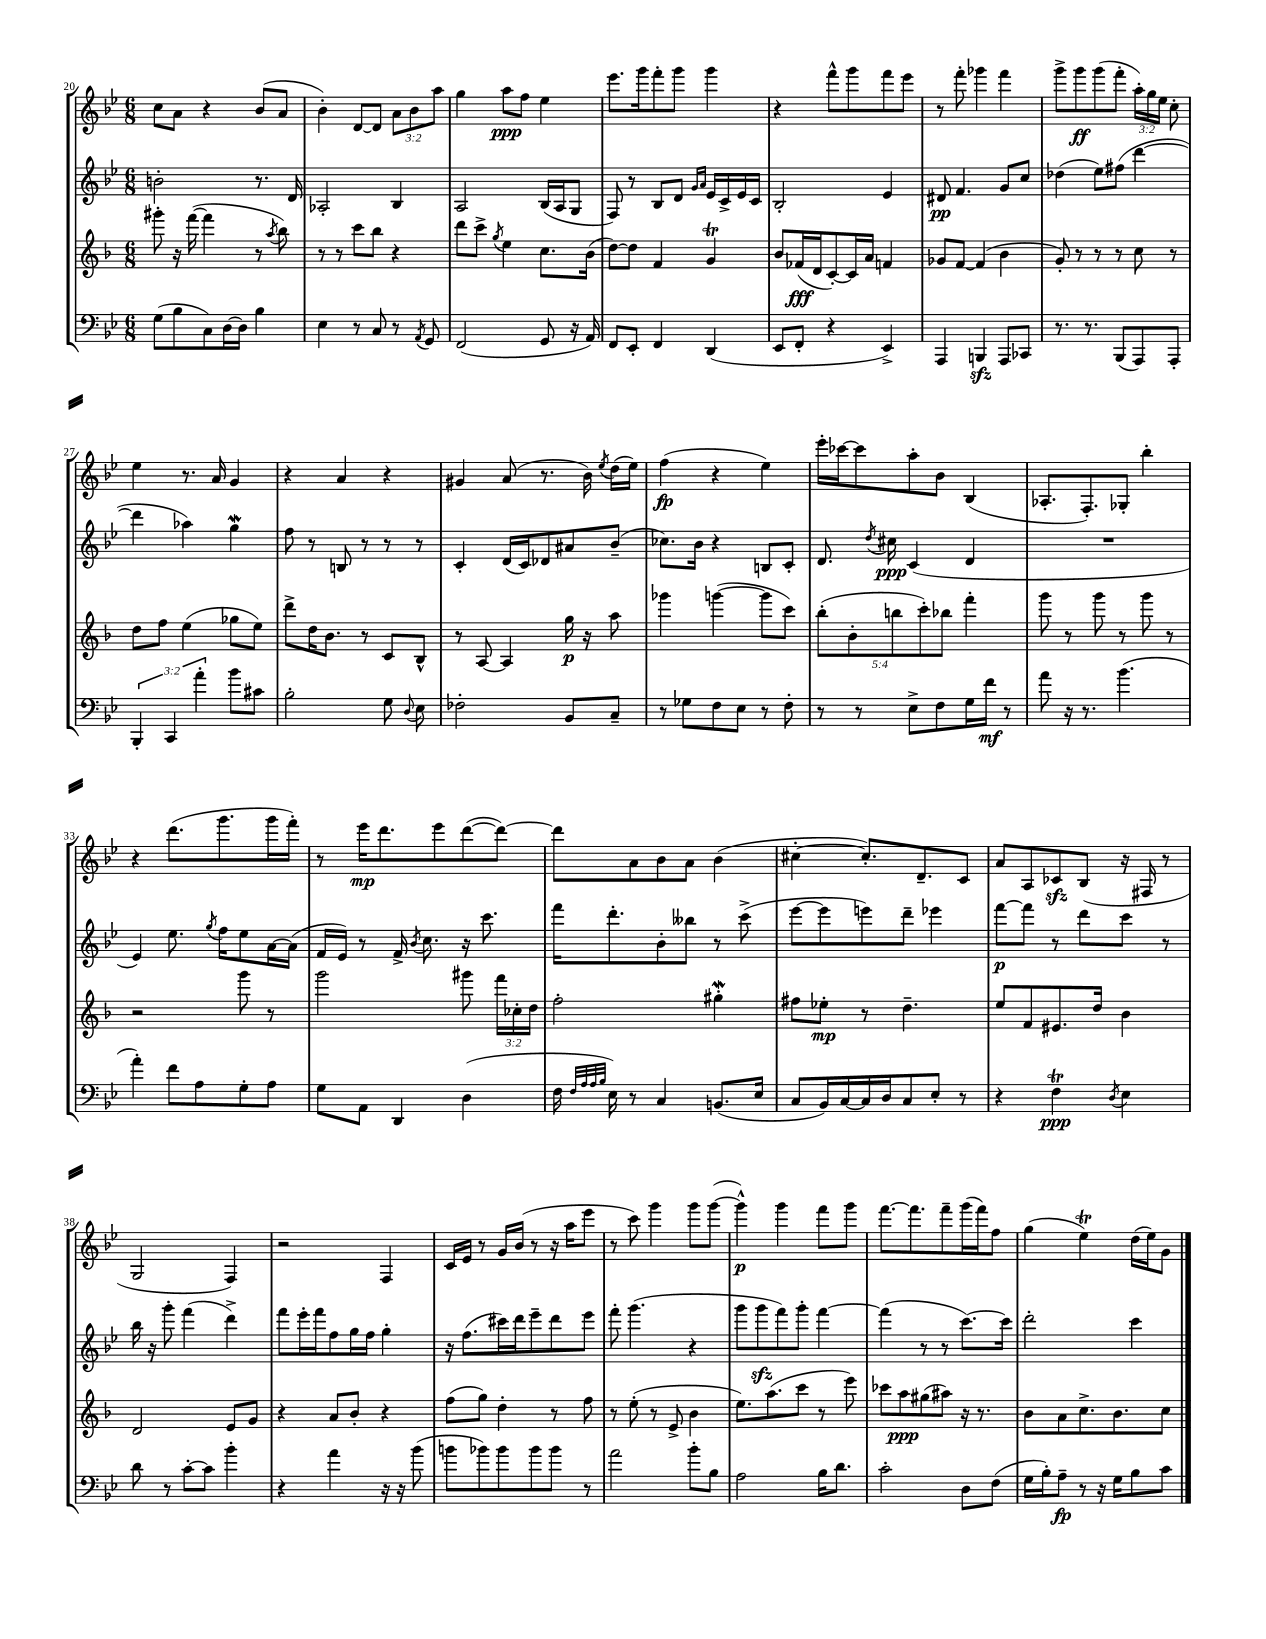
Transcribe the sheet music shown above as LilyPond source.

<<
\new StaffGroup <<
\new Staff = "s0" {
    \clef treble \key bes \major \numericTimeSignature \time 6/8 \override Staff.TupletNumber.text = #tuplet-number::calc-fraction-text
    \autoBeamOff c''8[ a'8] r4 bes'8[( a'8] |
    bes'4-.) d'8[~ d'8] \tuplet 3/2 { a'8[ bes'8 a''8] } |
    g''4 a''8[\ppp f''8] ees''4 |
    ees'''8.[ g'''16 f'''8-. g'''8] g'''4 |
    r4 f'''8[-^ g'''8 f'''8 ees'''8] |
    r8 f'''8-. ges'''4 f'''4 |
    g'''8[-> g'''8\ff g'''8( f'''8]-. \tuplet 3/2 { a''16[-.) g''16 ees''16] } c''8-. |
    ees''4 r8. a'16 g'4 |
    r4 a'4 r4 |
    gis'4 a'8( r8. bes'16) \acciaccatura { ees''8 } d''16[( ees''16]) |
    f''4\fp( r4 ees''4) |
    ees'''16[-. ces'''16~ ces'''8 a''8-. bes'8] bes4( |
    aes8.[-. f8.-.) ges8]-. bes''4-. |
    r4 d'''8.[( g'''8. g'''16 f'''16]-.) |
    r8 ees'''16[\mp d'''8. ees'''8 d'''8~( d'''8]~) |
    d'''8[ a'8 bes'8 a'8] bes'4( |
    cis''4~-. cis''8.[-.) d'8.-- c'8] |
    a'8[ a8 ces'8\sfz bes8]( r16 fis16 r8 |
    g2 f4) |
    r2 f4 |
    c'16[ ees'16] r8 g'16[ bes'16]( r8 r16 a''16[ ees'''8] |
    r8 c'''8) g'''4 g'''8[ g'''8]~( |
    g'''4-^\p) g'''4 f'''8[ g'''8] |
    f'''8.[~ f'''8. f'''8-- g'''16( f'''16) f''8] |
    g''4( ees''4\trill) d''16[( ees''16) g'8] \bar "|." |
}
\new Staff = "s1" {
    \clef treble \key bes \major \numericTimeSignature \time 6/8
    \autoBeamOff b'2-. r8. d'16 |
    aes2-. bes4 |
    a2 bes16[( a16 g8] |
    f8) r8 bes8[ d'8] \grace { g'16[ a'16] } ees'16[ c'16-> ees'16 c'16] |
    bes2-. ees'4 |
    dis'8\pp f'4. g'8[ c''8] |
    des''4( ees''8[) fis''8]( d'''4~ |
    d'''4 aes''4) g''4\mordent |
    f''8 r8 b8 r8 r8 r8 |
    c'4-. d'16[( c'16) des'8 ais'8 bes'8]--( |
    ces''8.[) bes'16] r4 b8[ c'8]-. |
    d'8. \acciaccatura { d''8 } cis''16\ppp c'4( d'4 |
    R2. |
    ees'4) ees''8. \acciaccatura { g''8 } f''16[ ees''8 a'16~ a'16]( |
    f'16[ ees'16]) r8 f'16-> \acciaccatura { bes'8 } c''8. r16 c'''8. |
    f'''16[ d'''8.-. bes'8-. beses''8] r8 c'''8->( |
    ees'''8[~ ees'''8 e'''8) d'''8]-- ees'''4 |
    f'''8[~\p f'''8] r8 d'''8[ c'''8] r8 |
    bes''16 r16 g'''8-. f'''4( d'''4->) |
    f'''8[ ees'''16-. f'''16 f''8 g''16 f''16] g''4-. |
    r16 f''8.[( cis'''16) d'''16 ees'''8-- d'''8 ees'''8] |
    f'''8-. g'''4.( r4 |
    g'''8[ g'''8\sfz f'''8) g'''8]-. f'''4~ |
    f'''4( r8 r8 c'''8.[~) c'''16] |
    d'''2-. c'''4 \bar "|." |
}
\new Staff = "s2" {
    \clef treble \key f \major \numericTimeSignature \time 6/8 \override Staff.TupletNumber.text = #tuplet-number::calc-fraction-text
    \autoBeamOff gis'''8-. r16 f'''16~( f'''4 r8 \acciaccatura { a''8 } bes''8) |
    r8 r8 c'''8[ bes''8] r4 |
    d'''8[ c'''8]-> \acciaccatura { g''8 } e''4 c''8.[ bes'16]( |
    d''8[~) d''8] f'4 g'4\trill |
    bes'8[ fes'16\fff( d'16 c'8~-.) c'16 a'16] f'4 |
    ges'8[ f'8]~ f'4( bes'4 |
    g'8-.) r8 r8 r8 c''8 r8 |
    d''8[ f''8] e''4( ges''8[ e''8]) |
    d'''8[-> d''16 bes'8.] r8 c'8[ bes8]-^ |
    r8 a8~ a4 g''16\p r16 a''8 |
    ges'''4 g'''4~( g'''8[ c'''8]) |
    \tuplet 5/4 { bes''8[-.( bes'8-. b''8 c'''8-.) bes''8] } f'''4-. |
    g'''8 r8 g'''8 r8 g'''8 r8 |
    r2 g'''8 r8 |
    g'''2 gis'''8 \tuplet 3/2 { f'''16[ ces''16-. d''16] } |
    f''2-. gis''4-.\mordent |
    fis''8[ ees''8]-.\mp r8 d''4.-- |
    e''8[ f'8 eis'8. d''16] bes'4 |
    d'2 e'8[ g'8] |
    r4 a'8[ bes'8]-. r4 |
    f''8[( g''8]) d''4-. r8 f''8 |
    r8 e''8-.( r8 e'8-> bes'4 |
    e''8.[) a''8.( c'''8] r8 e'''8) |
    ces'''8[ a''8\ppp gis''8( ais''8]) r16 r8. |
    bes'8[ a'8 c''8.-> bes'8. c''8] \bar "|." |
}
\new Staff = "s3" {
    \clef bass \key bes \major \numericTimeSignature \time 6/8 \override Staff.TupletNumber.text = #tuplet-number::calc-fraction-text
    \autoBeamOff g8[( bes8 c8) d16~ d16] bes4 |
    ees4 r8 c8 r8 \acciaccatura { a,8 } g,8 |
    f,2( g,8 r16 a,16) |
    f,8[ ees,8]-. f,4 d,4( |
    ees,8[ f,8]-. r4 ees,4->) |
    a,,4 b,,4\sfz a,,8[ ces,8] |
    r8. r8. bes,,8[( a,,8) a,,8]-. |
    \tuplet 3/2 { bes,,4-. c,4 a'4-. } bes'8[ cis'8] |
    bes2-. g8 \appoggiatura { d8 } ees8 |
    fes2-. bes,8[ c8]-- |
    r8 ges8[ f8 ees8] r8 f8-. |
    r8 r8 ees8[-> f8 g16 f'16]\mf r8 |
    a'8 r16 r8. bes'4.( |
    a'4-.) f'8[ a8 g8-. a8] |
    g8[ a,8] d,4 d4( |
    f16 \grace { f32[ a32 a32 bes32] } ees16) r8 c4 b,8.[( ees16] |
    c8[ bes,16) c16~ c16 d16 c8 ees8]-. r8 |
    r4 f4\trill\ppp \acciaccatura { d8 } ees4 |
    d'8 r8 c'8[~-. c'8] bes'4-. |
    r4 a'4 r16 r16 bes'8( |
    b'8[ bes'8) bes'8 bes'8 bes'8] r8 |
    a'2 bes'8[-. bes8] |
    a2 bes16[ d'8.] |
    c'2-. d8[ f8]( |
    g16[ bes16-.) a8]--\fp r8 r16 g16[ bes8 c'8] \bar "|." |
}
>>
>>
\layout { \context { \Score currentBarNumber = #20 } }
